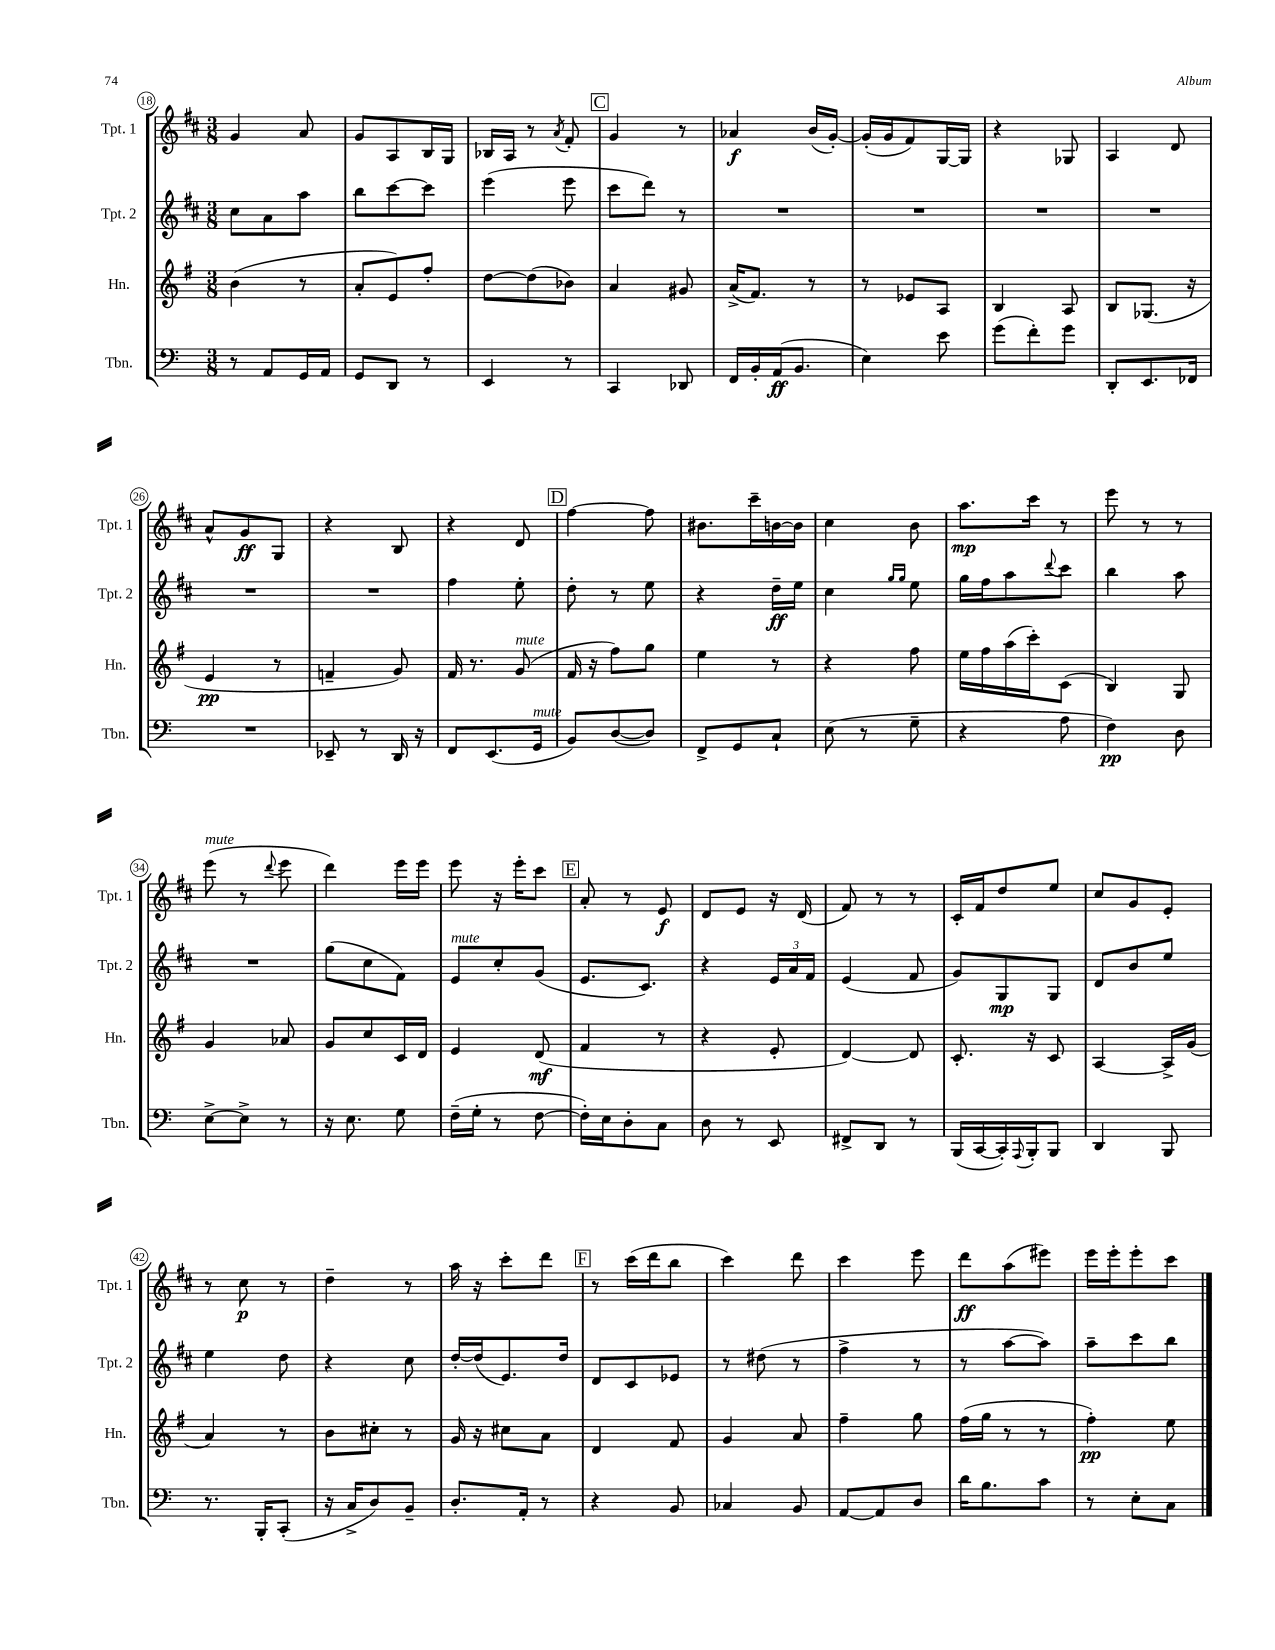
<<
\new StaffGroup <<
\new Staff = "s0" \with { instrumentName = "Tpt. 1" shortInstrumentName = "Tpt. 1" } {
    \clef treble \key d \major \numericTimeSignature \time 3/8
    g'4 a'8 |
    g'8 a8 b16 g16 |
    bes16 a16 r8 \acciaccatura { a'8 } fis'8-. |
    \mark \markup { \box "C" } g'4 r8 |
    aes'4\f b'16( g'16~-.) |
    g'16-.( g'16 fis'8) g16~ g16 |
    r4 ges8 |
    a4 d'8 |
    a'8-^ g'8\ff g8 |
    r4 b8 |
    r4 d'8 |
    \mark \markup { \box "D" } fis''4~ fis''8 |
    bis'8. cis'''16-- b'16~ b'16 |
    cis''4 b'8 |
    a''8.\mp cis'''16 r8 |
    e'''8 r8 r8 |
    e'''8^\markup { \italic "mute" }( r8 \appoggiatura { d'''8 } e'''8 |
    d'''4) e'''16 e'''16 |
    e'''8 r16 e'''16-. cis'''8 |
    \mark \markup { \box "E" } a'8-. r8 e'8\f |
    d'8 e'8 r16 d'16( |
    fis'8) r8 r8 |
    cis'16-. fis'16 d''8 e''8 |
    cis''8 g'8 e'8-. |
    r8 cis''8\p r8 |
    d''4-- r8 |
    a''16 r16 cis'''8-. d'''8 |
    \mark \markup { \box "F" } r8 cis'''16( d'''16 b''8 |
    cis'''4) d'''8 |
    cis'''4 e'''8 |
    d'''8\ff a''8( eis'''8) |
    e'''16 e'''16-. e'''8-. cis'''8 \bar "|." |
}
\new Staff = "s1" \with { instrumentName = "Tpt. 2" shortInstrumentName = "Tpt. 2" } {
    \clef treble \key d \major \numericTimeSignature \time 3/8
    cis''8 a'8 a''8 |
    b''8 cis'''8~ cis'''8 |
    e'''4( e'''8 |
    \mark \markup { \box "C" } cis'''8 d'''8) r8 |
    R4. |
    R4. |
    R4. |
    R4. |
    R4. |
    R4. |
    fis''4 e''8-. |
    \mark \markup { \box "D" } d''8-. r8 e''8 |
    r4 d''16--\ff e''16 |
    cis''4 \grace { g''16 g''16 } e''8 |
    g''16 fis''16 a''8 \appoggiatura { d'''8 } cis'''8 |
    b''4 a''8 |
    R4. |
    g''8( cis''8 fis'8) |
    e'8^\markup { \italic "mute" } cis''8-. g'8( |
    \mark \markup { \box "E" } e'8. cis'8.) |
    r4 \tuplet 3/2 { e'16 a'16 fis'16 } |
    e'4( fis'8 |
    g'8) g8\mp g8 |
    d'8 b'8 e''8 |
    e''4 d''8 |
    r4 cis''8 |
    d''16~-. d''16( e'8.) d''16 |
    \mark \markup { \box "F" } d'8 cis'8 ees'8 |
    r8 dis''8( r8 |
    fis''4-> r8 |
    r8 a''8~ a''8) |
    a''8-- cis'''8 b''8 \bar "|." |
}
\new Staff = "s2" \with { instrumentName = "Hn." shortInstrumentName = "Hn." } {
    \clef treble \key g \major \numericTimeSignature \time 3/8
    b'4( r8 |
    a'8-. e'8) fis''8-. |
    d''8~ d''8( bes'8) |
    \mark \markup { \box "C" } a'4 gis'8 |
    a'16->( fis'8.) r8 |
    r8 ees'8 a8 |
    b4 a8 |
    b8 ges8.( r16 |
    e'4\pp r8 |
    f'4-- g'8) |
    fis'16 r8. g'8^\markup { \italic "mute" }( |
    \mark \markup { \box "D" } fis'16 r16 fis''8) g''8 |
    e''4 r8 |
    r4 fis''8 |
    e''16 fis''16 a''16( c'''16-.) c'8( |
    b4) g8 |
    g'4 aes'8 |
    g'8 c''8 c'16 d'16 |
    e'4 d'8\mf( |
    \mark \markup { \box "E" } fis'4 r8 |
    r4 e'8-. |
    d'4~) d'8 |
    c'8.-. r16 c'8 |
    a4~ a16-> g'16( |
    a'4) r8 |
    b'8 cis''8-. r8 |
    g'16 r16 cis''8 a'8 |
    \mark \markup { \box "F" } d'4 fis'8 |
    g'4 a'8 |
    fis''4-- g''8 |
    fis''16( g''16 r8 r8 |
    fis''4-.\pp) e''8 \bar "|." |
}
\new Staff = "s3" \with { instrumentName = "Tbn." shortInstrumentName = "Tbn." } {
    \clef bass \key c \major \numericTimeSignature \time 3/8
    r8 a,8 g,16 a,16 |
    g,8 d,8 r8 |
    e,4 r8 |
    \mark \markup { \box "C" } c,4 des,8 |
    f,16 b,16-. a,16\ff( b,8. |
    e4) e'8 |
    g'8( f'8-.) g'8 |
    d,8-. e,8. fes,16 |
    R4. |
    ees,8-- r8 d,16 r16 |
    f,8 e,8.( g,16^\markup { \italic "mute" } |
    \mark \markup { \box "D" } b,8) d8~( d8) |
    f,8-> g,8 c8-! |
    e8( r8 g8-- |
    r4 a8 |
    f4\pp) d8 |
    e8~-> e8-> r8 |
    r16 e8. g8 |
    f16--( g16-. r8 f8~ |
    \mark \markup { \box "E" } f16-.) e16 d8-. c8 |
    d8 r8 e,8 |
    fis,8-> d,8 r8 |
    b,,16( c,16~ c,16-.) \appoggiatura { a,,8 } b,,16-. b,,8 |
    d,4 b,,8 |
    r8. b,,16-. c,8-.( |
    r16 c16-> d8) b,8-- |
    d8.-. a,16-. r8 |
    \mark \markup { \box "F" } r4 b,8 |
    ces4 b,8 |
    a,8~ a,8 d8 |
    d'16 b8. c'8 |
    r8 e8-. c8 \bar "|." |
}
>>
>>
\layout { \context { \Score currentBarNumber = #18 \override BarNumber.stencil = #(make-stencil-circler 0.1 0.3 ly:text-interface::print) } }
